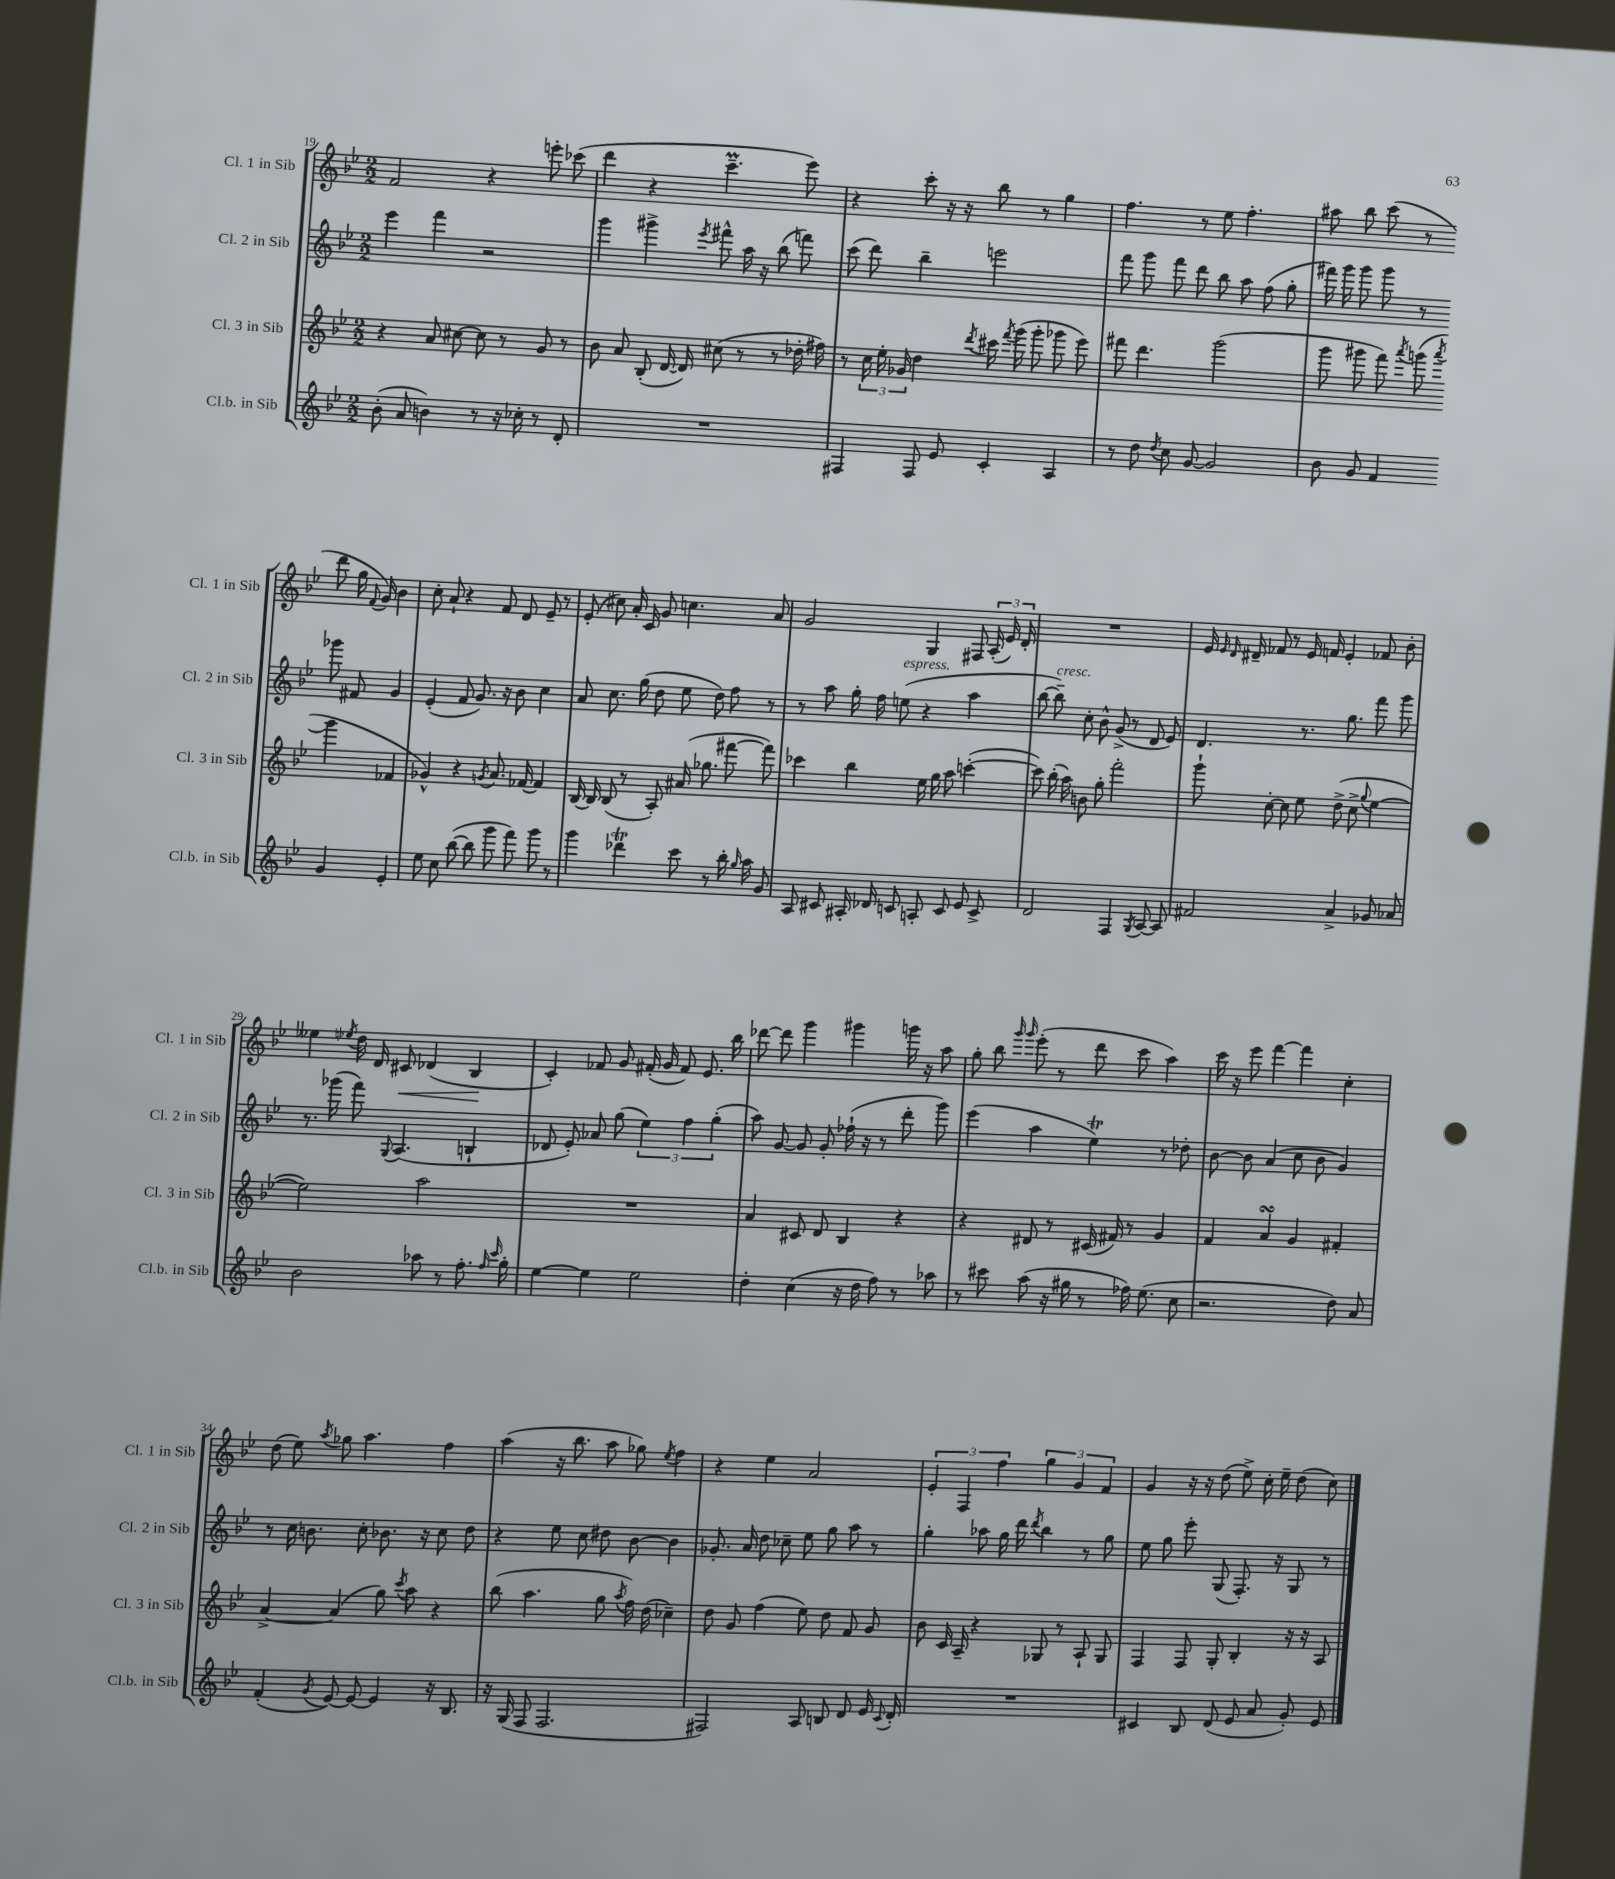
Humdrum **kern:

**kern	**kern	**kern	**kern	**dynam
*part4	*part3	*part2	*part1	*part1
*staff4	*staff3	*staff2	*staff1	*staff1
*I"Cl.b. in Sib	*I"Cl. 3 in Sib	*I"Cl. 2 in Sib	*I"Cl. 1 in Sib	*
*I'Cl.b. in Sib	*I'Cl. 3 in Sib	*I'Cl. 2 in Sib	*I'Cl. 1 in Sib	*
*clefG2	*clefG2	*clefG2	*clefG2	*
*k[b-e-]	*k[b-e-]	*k[b-e-]	*k[b-e-]	*
*M2/2	*M2/2	*M2/2	*M2/2	*
=19	=19	=19	=19	=19
(8b-'\	4r	4eee-\	2f/	.
8a/	.	.	.	.
4bn\)	8a/	4fff\	.	.
.	[8cc#X\	.	.	.
8r	8cc#\]	2r	4r	.
16r	8r	.	.	.
16cc-X'\	.	.	.	.
8r	8g/	.	8eeen'\	.
8d'/	8r	.	(8ccc-X\	.
=20	=20	=20	=20	=20
1r	8b-\	4ggg\	4ddd\	.
.	8a/	.	.	.
.	(8B-'/	4ggg#X^\	4r	.
.	[16d/	.	.	.
.	16d/])	.	.	.
.	.	8qeee-/	.	.
.	(8cc#X\	8fff#X^^\	4.cccM~\	.
.	8r	16aa\	.	.
.	.	16r	.	.
.	8r	(8bb-\	.	.
.	16dd-X'\	8fffn\)	8eee-\)	.
.	16ff#X\)	.	.	.
=21	=21	=21	=21	=21
4F#X/	8r	(8ccc\	4r	.
.	24cc\	8ddd\)	.	.
.	24ee-'\	.	.	.
.	24g-X/	.	.	.
8F#/	4dd\	4bb-~\	8ccc'\	.
8e-/	.	.	16r	.
.	.	.	16r	.
.	8qddd/	.	.	.
4c'/	16ccc#X\	2eeen\	8bb-\	.
.	8qfff/	.	.	.
.	(16ggg\	.	.	.
.	8ggg'\	.	8r	.
4A/	8ggg-X\	.	4gg\	.
.	8eee-\)	.	.	.
=22	=22	=22	=22	=22
8r	8fff#X\	8fff\	4.ff\	.
8dd\	4.ddd\	8ggg\	.	.
8qdd/	.	.	.	.
8cc\	.	8fff\	.	.
[8g/	.	8ddd\	8r	.
2g/]	(2ggg\	8bb-\	8ee-\	.
.	.	8aa\	4.ff'\	.
.	.	(8ff\	.	.
.	.	8gg'\	.	.
=23	=23	=23	=23	=23
8b-\	8ggg\	16fff#X\)	8aa#X\	.
.	.	16ggg\	.	.
8g/	8ggg#X\	8ggg\	8bb-\	.
4f/	8fff\)	8ggg\	(8ccc\	.
.	8qaaa/	.	.	.
.	(8gggn\	8r	8r	.
.	8qaaa/	.	.	.
4g/	4ggg\	8ggg-X\	8ddd\	.
.	.	8f#X/	16gg\	.
.	.	.	8qqf/	.
.	.	.	16g/)	.
4e-'/	4f-X/	4g/	4b-\	.
!!LO:LB:g=z
=24	=24	=24	=24	=24
8ee-\	4g-X^^/)	(4e-'/	8cc'\	.
8cc\	.	.	8a`/	.
([8bb-\	4r	8f/	4r	.
8bb-\]	.	8.g/)	.	.
.	8qgn/	.	.	.
8ggg\	8.a/	.	8f/	.
.	.	16r	.	.
8fff\)	.	8b-\	8d/	.
.	[16f-X/	.	.	.
8ggg\	4f-/]	4cc\	8e-~/	.
8r	.	.	8r	.
=25	=25	=25	=25	=25
4ggg\	[16B-/	8a/	(8e-'/	.
.	16B-/]	.	.	.
.	(8B-/	8.cc\	8cc#X\)	.
4ddd-XT\	8r	.	16a'/	.
.	.	(16gg\	16c/	.
.	8A'/)	8dd\	8g/	.
8ccc\	(16a#X/	8ee-\	4.ccn\	.
.	8.gg-X\	.	.	.
8r	.	8dd\)	.	.
16bb-'\	[8fff#X\	8ff\	.	.
16qqgg/	.	.	.	.
16aa\	.	.	.	.
8g/	8fff#\])	8r	8a/	.
=26	=26	=26	=26	=26
8A/	4ccc-X\	8r	2g/	.
8c#X/	.	8aa\	.	.
16A#X'/	4bb-\	16gg'\	.	.
16d-X/	.	16ff\	.	.
!	!	!LO:TX:a:i:t=espress.	!	!
8cn/	.	(8een\	.	.
8An'/	16ee-\	4r	4G/	.
.	16gg\	.	.	.
8c/	8aa\	.	.	.
8e-/	([4cccn'\	4aa\	8F#X/	.
8c^/	.	.	(24A'/	.
.	.	.	24e-/)	.
.	.	.	24d'/	.
=27	=27	=27	=27	=27
2d/	8ccc\])	[8bb-\	1r	.
!	!	!LO:TX:a:i:t=cresc.	!	!
.	(16bb-'\	8bb-~\])	.	.
.	16aa\)	.	.	.
.	8bn\	8cc'\	.	.
.	8gg'\	8b-^^\	.	.
4F/	2fff'\	(8g^/	.	.
.	.	8r	.	.
8qG/	.	.	.	.
[8A/	.	8d/	.	.
8A/]	.	8e-/)	.	.
=28	=28	=28	=28	=28
2f#X/	8ggg`\	4.d/	16e-/	.
.	.	.	16qqe-/	.
.	.	.	16qqd/	.
.	.	.	16d#X~/	.
.	[8cc'\	.	8f-X/	.
.	8cc\]	.	8r	.
.	8ee-\	8.r	16e-/	.
.	.	.	16fn/	.
4a^/	(8dd^\	.	4e-'/	.
.	.	8.gg\	.	.
.	8cc^\	.	.	.
.	8qqgg/	.	.	.
8g-X/	[4ee-\	8fff\	8f-X/	.
8a-X/	.	8ggg\	8b-'\	.
!!LO:LB:g=z
=29	=29	=29	=29	=29
2b-\	2ee-\])	8.r	4ee--X\	.
.	.	(16ggg-X\	.	.
.	.	.	8qee-X/	.
.	.	8fff\)	16dd\	.
.	.	.	16d/	.
.	.	8qqG/	.	.
!	!	!	!	!LO:HP:b
.	.	(4.A/	8c#X/	<
8aa-X\	2aa\	.	(4d-X/	.
8r	.	.	.	.
8.ff'\	.	4Bn`/	4B-/	.
16qqff/	.	.	.	.
16qqccc/	.	.	.	.
16gg'\	.	.	.	.
.	.	.	.	[
=30	=30	=30	=30	=30
[4ee-\	1r	8d-X/	4c'/)	.
.	.	8e-'/)	.	.
4ee-\]	.	8a-X/	8f-X/	.
.	.	(8gg\	8g/	.
2ee-\	.	6ee-\)	(16f#X'/	.
.	.	.	16g/	.
.	.	.	8f#/)	.
.	.	6ff\	.	.
.	.	.	8.e-/	.
.	.	(6gg'\	.	.
.	.	.	16bb-\	.
=31	=31	=31	=31	=31
4dd'\	4a/	8aa\)	[8ddd-X\	.
.	.	[8g/	8ddd-\]	.
(4cc\	8c#X/	8g/]	4ggg\	.
.	8d/	8g'/	.	.
16r	4B-/	(16ff-X`\	4ggg#X\	.
16dd\	.	16r	.	.
8ff\)	.	8r	.	.
8r	4r	8ddd'\	16gggn\	.
.	.	.	16r	.
8aa-X\	.	8ggg\)	8aa\	.
=32	=32	=32	=32	=32
8r	4r	(4eee-\	8gg'\	.
8ccc#X\	.	.	8bb-\	.
.	.	.	16qqggg/	.
.	.	.	16qqggg/	.
(8aa\	8d#X/	4aa\	(8eee-'\	.
16r	8r	.	8r	.
16gg#X\	.	.	.	.
8r	(16c#X/	4ee-T\)	8ddd\	.
.	16f#X/)	.	.	.
16ff-X\)	8r	.	8ccc\	.
(8.ee-\	.	.	.	.
.	4g/	8r	4aa\)	.
8cc\	.	8dd-X'\	.	.
=33	=33	=33	=33	=33
2.r	4f/	[8b-\	16ccc\	.
.	.	.	16r	.
.	.	8b-\]	8eee-\	.
.	4asSsS/	(4a/	[4fff\	.
.	4g/	8cc\	4fff\]	.
.	.	8b-\	.	.
8dd\)	4f#X'/	4g/)	4cc'\	.
8a/	.	.	.	.
!!LO:LB:g=z
=34	=34	=34	=34	=34
(4f'/	[4a^/	8r	(8dd\	.
.	.	16cc\	8ee-\)	.
.	.	8.bn\	.	.
8qg/	.	.	8qaa/	.
[8e-/)	(4a/]	.	8gg-X\	.
8e-/_	.	8cc'\	4.aa\	.
4e-/]	8gg\)	8.b-X\	.	.
.	8qccc/	.	.	.
.	8aa\	.	.	.
.	.	16r	.	.
16r	4r	8cc\	4ff\	.
8.B-/	.	.	.	.
.	.	8dd\	.	.
=35	=35	=35	=35	=35
16r	(8bb-\	4r	(4aa\	.
(16G/	.	.	.	.
8F/	4.aa\	.	.	.
2.F/	.	8ee-\	16r	.
.	.	.	8.bb-\	.
.	.	8cc\	.	.
.	8gg\	8dd#X\	8aa\	.
.	8qaa/	.	.	.
.	16ff\)	[8b-\	8gg-X\)	.
.	(16dd\	.	.	.
.	.	.	8qee-/	.
.	4cc-X~\)	4b-\]	4ff\	.
=36	=36	=36	=36	=36
2F#X/)	8dd\	8.g-X'/	4r	.
.	8g/	.	.	.
.	.	16a/	.	.
.	(4ff\	8dd\	4ee-\	.
.	.	8cc-X~\	.	.
8A/	8ee-\)	8ee-\	2a/	.
8Bn/	8dd\	8gg\	.	.
8d/	8f/	8aa\	.	.
16e-/	8g/	8r	.	.
8qqc/	.	.	.	.
16d'/	.	.	.	.
=37	=37	=37	=37	=37
1r	8b-\	4gg'\	6e-'/	.
.	16c/	.	.	.
.	.	.	6F/	.
.	16A~/	.	.	.
.	4r	8aa-X\	.	.
.	.	.	6ff\	.
.	.	16gg\	.	.
.	.	16ddd\	.	.
.	.	8qddd/	.	.
.	8G-X/	4bb-\	6gg\	.
.	8r	.	.	.
.	.	.	6g/	.
.	8A`/	8r	.	.
.	.	.	6f/	.
.	8G-/	8gg\	.	.
=38	=38	=38	=38	=38
4c#X/	4F/	8ee-\	4g/	.
.	.	8gg\	.	.
8B-/	8F/	8eee-'\	16r	.
.	.	.	16r	.
(8d/	8G'/	(8G/	(8dd\	.
8e-/	4B-'/	8.F'/)	8ee-^\)	.
8a/	.	.	16cc'\	.
.	.	16r	16ee-~\	.
8g'/)	16r	8G/	(8dd\	.
.	16r	.	.	.
8e-/	8A/	8r	8cc\)	.
==	==	==	==	==
*-	*-	*-	*-	*-
